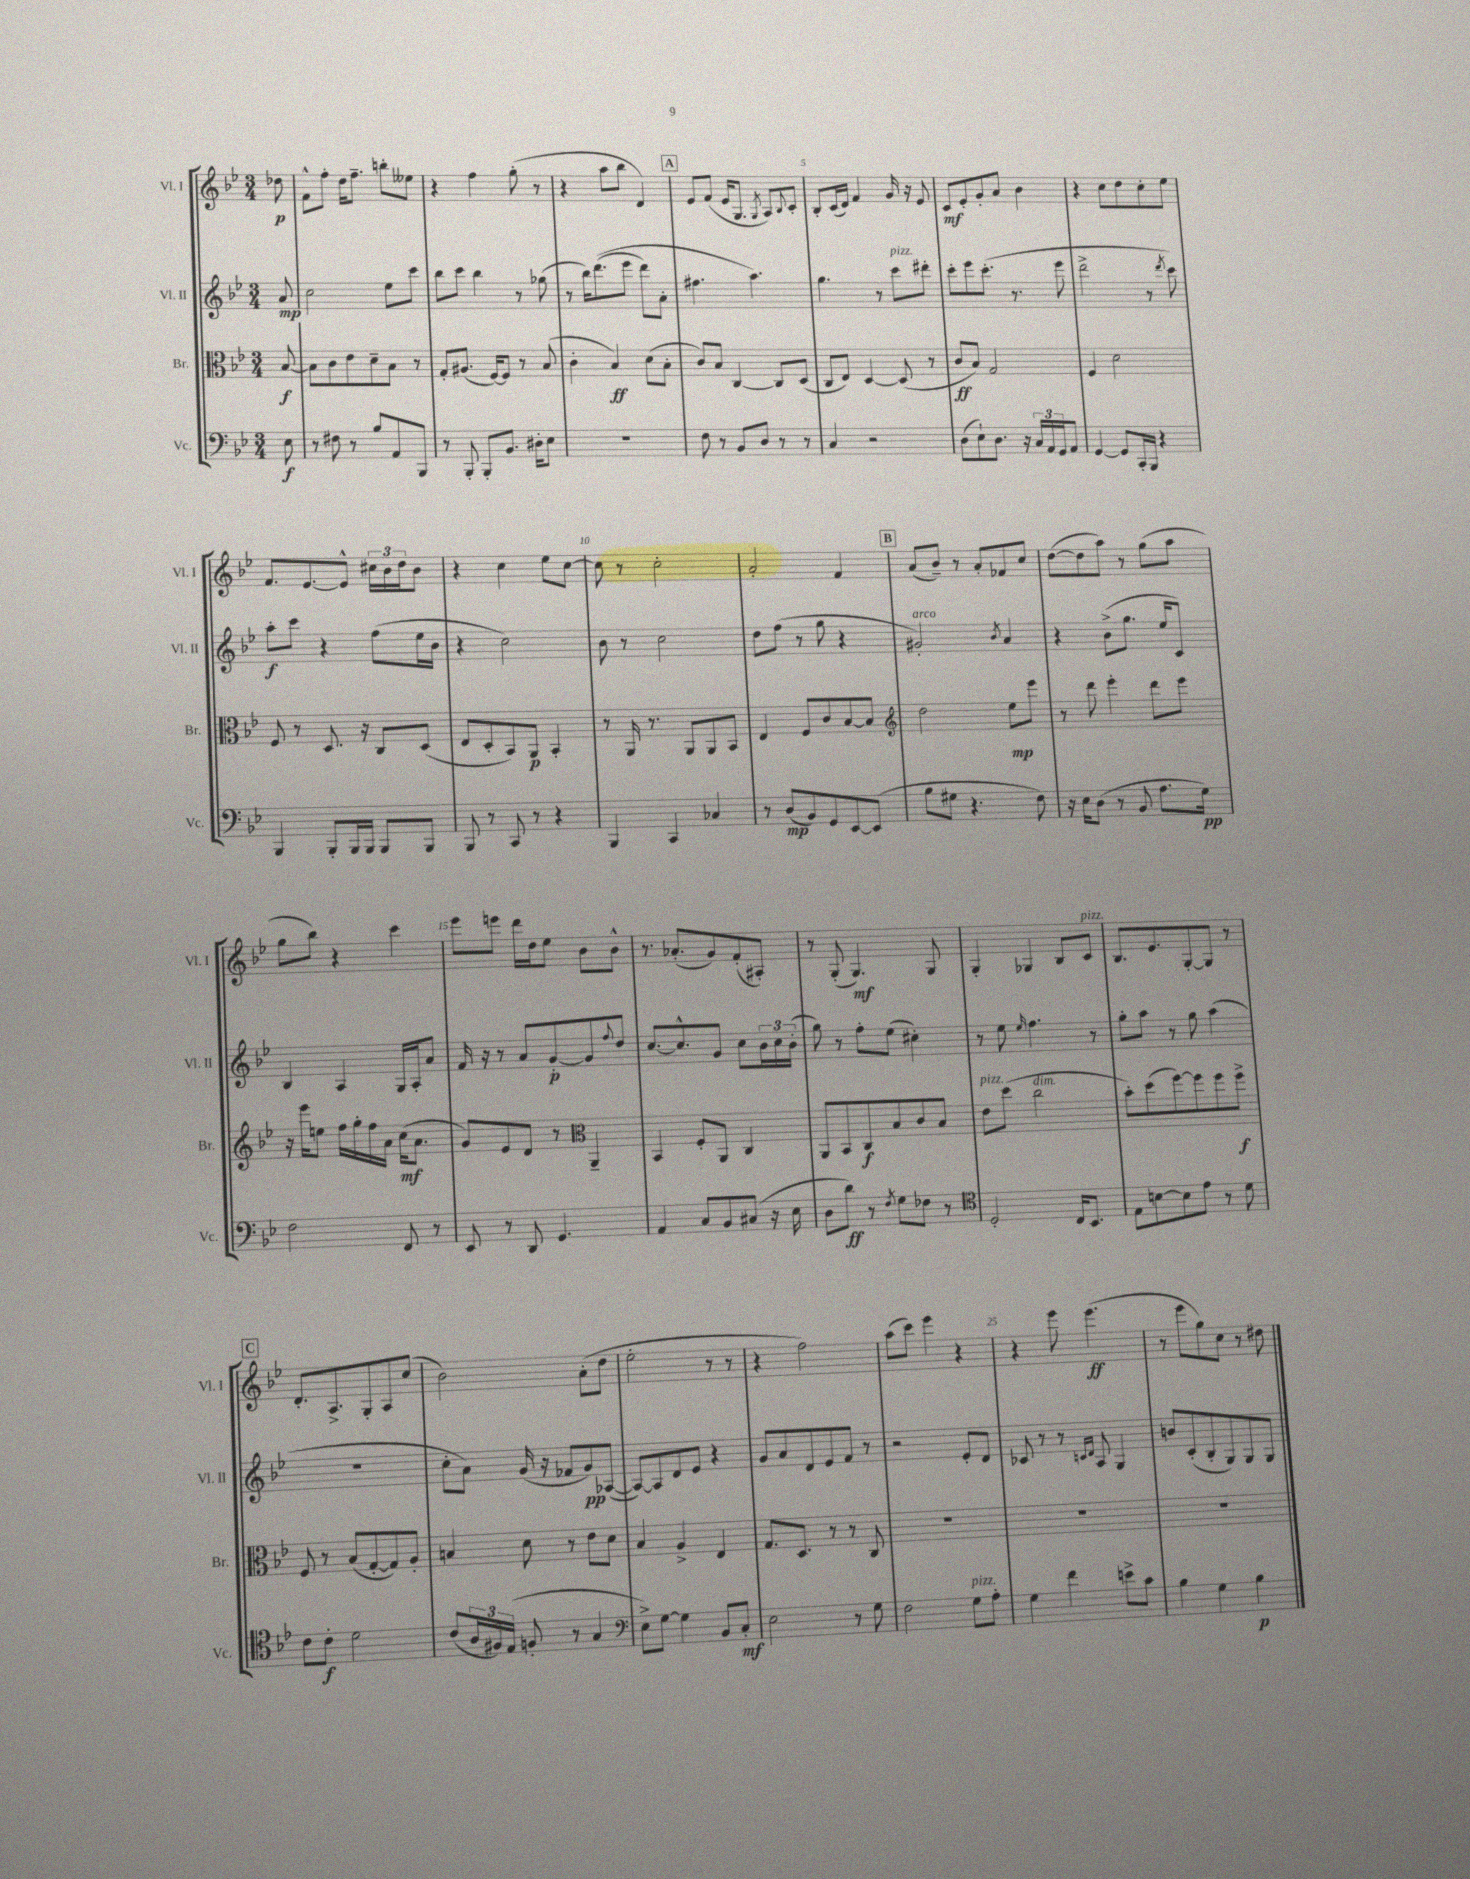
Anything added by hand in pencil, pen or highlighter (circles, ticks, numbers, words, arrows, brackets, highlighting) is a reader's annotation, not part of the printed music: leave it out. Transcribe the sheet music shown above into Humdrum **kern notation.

**kern	**kern	**kern	**kern
*staff4	*staff3	*staff2	*staff1
*clefF4	*clefC3	*clefG2	*clefG2
*k[b-e-]	*k[b-e-]	*k[b-e-]	*k[b-e-]
*M3/4	*M3/4	*M3/4	*M3/4
8E-	[8B-	8a	8dd-
=	=	=	=
8r	8B-]	2cc	8f^^
8F#	8c	.	8ff'
8r	8e-	.	16dd
.	.	.	8.ff~
8B-	8d~	.	.
8AA	8B-	8ee-	8bb'
8BBB-	8r	8ccc	8ee--
=	=	=	=
8r	8G'	8bb-	4r
8BBB-'	(8.A#	8ccc	.
8BBB-'	.	4bb-	4ff
.	[16F)	.	.
8.BB-	8F]	.	.
.	8r	8r	(8gg'
16D#'	.	.	.
8E-	(8B-	(8gg-	8r
=	=	=	=
2.r	4c'	8r	4r
.	.	16bb-)	.
.	.	&((8.ddd	.
.	4B-)	.	8aa
.	.	8eee-	8bb-
.	(8d	8ddd)	4d)
.	8B-'	8a'	.
=	=	=	=
8F	8c)	4.ff#	8e-
8r	8B-	.	(8f
8BB-	[4C	.	16e-
.	.	.	8.G
8D	.	4.aa&)	.
.	.	.	8qG
8r	8C]	.	8A)
.	.	.	8qqB-
8r	(8D	.	8c'
=	=	=	=
4C	8C	4.gg	8B-'
.	8E-)	.	(16c
.	.	.	16d)
2r	[4D	.	4f
.	.	8r	.
.	(8D]	8ccc	16g
.	.	.	16r
.	8r	8ddd#'	8e-
=	=	=	=
(8D	8c	8ccc'	8c
8E-`)	8B-)	8eee-	8e-'
8.D	2G	(8.ccc'	8g'
.	.	.	8a
16r	.	8.r	.
24C	.	.	4b-
24AA	.	.	.
24GG	.	.	.
8AA	.	8eee-	.
=	=	=	=
[4GG	4F	2ddd^	4r
8GG]	2d	.	8cc
16CC'	.	.	8dd
16BBB-	.	.	.
4r	.	8r	8cc'
.	.	8qddd	.
.	.	8ccc)	8ee-
=	=	=	=
4BBB-	8F	8aa'	8.f
.	8r	8ccc	.
.	.	.	[8.e-
8BBB-'	8.D	4r	.
16BBB-	.	.	8e-^^]
16BBB-	16r	.	.
8BBB-	8C	(8ff	24cc#
.	.	.	24b-
.	.	.	24dd
8BBB-	(8D	16ee-	8b-
.	.	16b-	.
=	=	=	=
8BBB-	8E-	4r	4r
8r	8D'	.	.
8CC	8BB-)	2cc)	4cc
8r	8AA	.	.
4r	4BB-'	.	8ee-
.	.	.	[8cc
=	=	=	=
4BBB-	8r	8b-	8cc]
.	16AA	8r	8r
.	8.r	.	.
4CC	.	2cc	2cc'
.	8AA	.	.
4C-	8AA	.	.
.	8BB-	.	.
=	=	=	=
8r	4E-	8dd	2a'
(8D	.	(8ff	.
8BB-)	8F	8r	.
8GG	8c	8gg	.
[8EE-	[8B-	4r	4f
(8EE-]	8B-]	.	.
=	=	=	=
*	*clefG2	*	*
8B-	2dd	2g#')	(8a
8G#	.	.	8b-~)
4.r	.	.	8r
.	.	.	8a'
.	.	8qb-	.
.	8ee-	4a	8f-
8F)	8eee-	.	8cc
=	=	=	=
16r	8r	4r	([8dd
16E-	.	.	.
(8D	8ddd	.	8dd]
8r	4eee-'	(8b-^	8aa)
8BB-	.	8.gg	8r
8.A	8ddd	.	(8gg
.	.	16ee-	.
.	8eee-	8c)	8aa
16G)	.	.	.
=	=	=	=
2F	16r	4B-	8gg
.	16eee-	.	.
.	8ee	.	8bb-)
.	16ff	4A	4r
.	16gg'	.	.
.	16ff	.	.
.	16a	.	.
8FF	(16cc	16G	4ccc
.	8.a	16A'	.
8r	.	8a	.
=	=	=	=
8EE-	8g)	16f	8eee-
.	.	16r	.
8r	8e-	8r	8eee
8DD	8d	8a	16ddd
.	.	.	16dd
4.GG	8r	[8g'	8ee-
*	*clefC3	*	*
.	4AA~	8g]	8b-
.	.	8qqff	.
.	.	8dd	8b-^^
=	=	=	=
4AA	4BB-	[8.cc	8.r
.	.	8.cc^^]	(8.a-'
8C	8F'	.	.
8BB-	8AA	8g	8g)
(8C#	4C	8cc	(8f'
16r	.	24b-	8A#')
.	.	24cc	.
16E-	.	.	.
.	.	(24b-'	.
=	=	=	=
8D	8AA	8gg)	8r
8d)	8BB-	8r	(8G'
8r	8C	8ff'	4.G)
8qF	.	.	.
8G	8B-	(8ee-	.
8F-	8c	4cc#')	.
8r	8B-	.	8G
=	=	=	=
*clefC4	*	*	*
2D'	8e-	8r	4G'
.	(8dd	8ee-	.
.	.	16qqee-	.
.	2cc	4.ff	4G-
16C	.	.	8B-
8.BB-	.	.	.
.	.	8r	8c
=	=	=	=
8E-	8b-')	8gg'	8.B-
[8B	(8dd	8aa	.
.	.	.	8.e-
8B]	[8ff)	8r	.
8e-	8ff]	8gg	[8G'
8r	8ff	(4aa	8G]
8d	8ff^	.	8r
=	=	=	=
8c	8F	2.r	8.d'
8c'	8r	.	.
.	.	.	8.A^
2d	(8B-	.	.
.	[8G'	.	8G'
.	8G])	.	8A
.	8A'	.	(8cc
=	=	=	=
(8c	4B	8cc'	2b-)
24A	.	8a)	.
24F#)	.	.	.
(24E-	.	.	.
8F'	8d	(16g	.
.	.	16r	.
8r	8r	8f-	.
4G	8e-	8g)	(8a'
.	8d	([8A-	8dd
=	=	=	=
*clefF4	*	*	*
8E-^)	4B-	8A-_)	2ee-'
[8G	.	8A-]	.
4G]	4A^	8d	.
.	.	8e-	.
8BB-	4E-	4r	8r
8C'	.	.	8r
=	=	=	=
2E-	8.G	8g	4r
.	.	8a	.
.	8.D	.	.
.	.	8d	2ff)
.	8r	8e-	.
8r	8r	8f	.
8G	8C	8r	.
=	=	=	=
2F	2.r	2r	(8aa
.	.	.	8ccc)
.	.	.	4eee-
8G	.	8e-'	4r
8A'	.	8d	.
=	=	=	=
4G	2.r	8c-	4r
.	.	8r	.
4f	.	8r	8eee-
.	.	16qqc	.
.	.	16qqd	.
.	.	8A	(4.eee-
8e^	.	4G	.
8c	.	.	.
=	=	=	=
4B-	2.r	8b	8r
.	.	(8c'	8eee-
4G	.	8B-'	8gg)
.	.	8G)	8cc
4B-	.	8G	8r
.	.	8G	8dd#
==	==	==	==
*-	*-	*-	*-
